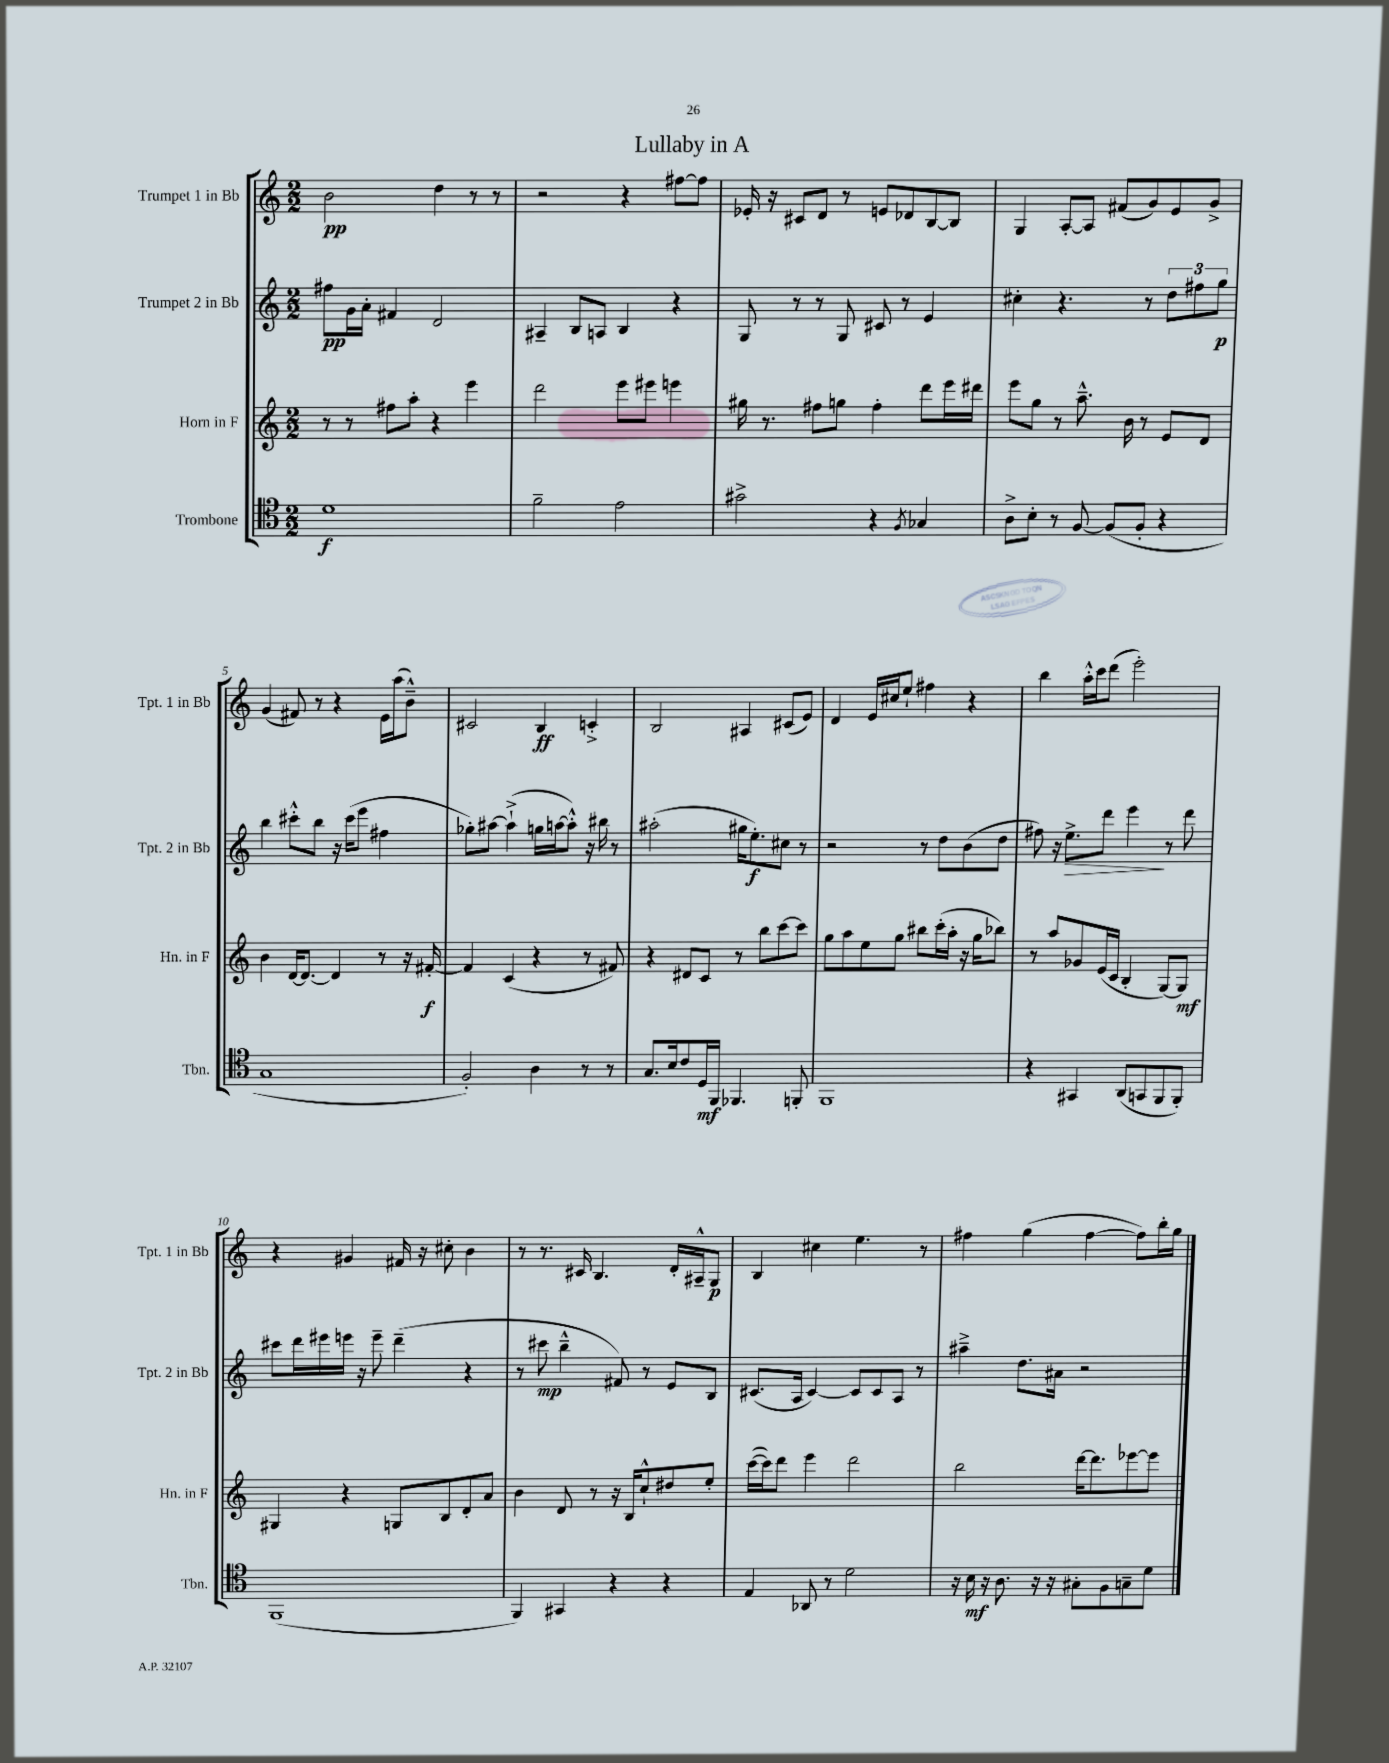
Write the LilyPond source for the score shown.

\header { title = "Lullaby in A" }
<<
\new StaffGroup <<
\new Staff = "s0" \with { instrumentName = "Trumpet 1 in Bb" shortInstrumentName = "Tpt. 1 in Bb" } {
    \clef treble \key c \major \numericTimeSignature \time 2/2
    b'2\pp d''4 r8 r8 |
    r2 r4 fis''8~ fis''8 |
    ees'16-. r16 cis'8 d'8 r8 e'8 des'8 b8~ b8 |
    g4 a8~-. a8 fis'8( g'8) e'8 g'8-> |
    g'4( fis'8) r8 r4 e'16 a''16( b'8---^) |
    cis'2 b4\ff c'4-.-> |
    b2 ais4 cis'8( e'8) |
    d'4 e'16 cis''16 e''8-! fis''4 r4 |
    b''4 a''16-.-^ c'''16 d'''8( e'''2-.) |
    r4 gis'4 fis'16 r16 cis''8-. b'4 |
    r8 r8. cis'16 b4. d'16-. ais16---^ g8\p |
    b4 cis''4 e''4. r8 |
    fis''4 g''4( fis''4~ fis''8) b''16-. g''16 \bar "|." |
}
\new Staff = "s1" \with { instrumentName = "Trumpet 2 in Bb" shortInstrumentName = "Tpt. 2 in Bb" } {
    \clef treble \key c \major \numericTimeSignature \time 2/2
    fis''8\pp g'16 a'16-. fis'4 d'2 |
    ais4-- b8 a8 b4 r4 |
    g8 r8 r8 g8 cis'8 r8 e'4 |
    cis''4-. r4. r8 \tuplet 3/2 { d''8 fis''8 g''8\p } |
    b''4 cis'''8-.-^ b''8 r16 cis'''16( e'''8 fis''4 |
    ges''8-.) ais''8~ ais''4-!->( g''16 a''16~ a''8-.-^) r16 bis''16 r8 |
    ais''2-.( gis''16 e''8.-.\f) cis''8 r8 |
    r2 r8 d''8 b'8( d''8 |
    fis''8) r16 e''8.->\> d'''8 e'''4\! r8 d'''8 |
    cis'''8 d'''16 eis'''16 e'''16 r16 e'''8-- d'''4--( r4 |
    r8 cis'''8\mp b''4---^ fis'8) r8 e'8 b8 |
    cis'8.( a16 cis'4~) cis'8 cis'8 a8 r8 |
    ais''4---> d''8. ais'16 r2 \bar "|." |
}
\new Staff = "s2" \with { instrumentName = "Horn in F" shortInstrumentName = "Hn. in F" } {
    \clef treble \key c \major \numericTimeSignature \time 2/2
    r8 r8 fis''8 a''8-. r4 e'''4 |
    d'''2 e'''8 eis'''8 e'''4 |
    gis''16 r8. fis''8 g''8 fis''4-. d'''8 e'''16 dis'''16 |
    e'''8 g''8 r8 a''8.---^ b'16 r8 e'8 d'8 |
    b'4 d'16~ d'8.~ d'4 r8 r16 fis'16~-.\f |
    fis'4 c'4( r4 r8 fis'8) |
    r4 dis'8 c'8 r8 b''8 c'''8~ c'''8 |
    g''8 a''8 e''8 g''8 bis''8 c'''16-.( a''16-. r16 g''16 bes''8) |
    r8 a''8 ges'8 e'16( c'16 b4-. g8~) g8\mf |
    gis4 r4 g8 b8 d'8-. a'8 |
    b'4 d'8 r8 r16 b16 c''8-!-^ dis''8 e''8-. |
    c'''16~( c'''16) d'''8 e'''4 d'''2 |
    b''2 d'''16~ d'''8. ees'''8~ ees'''8 \bar "|." |
}
\new Staff = "s3" \with { instrumentName = "Trombone" shortInstrumentName = "Tbn." } {
    \clef tenor \key c \major \numericTimeSignature \time 2/2
    d'1\f |
    f'2-- e'2 |
    gis'2-> r4 \acciaccatura { f8 } ges4 |
    a8-> b8-. r8 f8~ f8( f8-. r4 |
    g1 |
    f2-.) a4 r8 r8 |
    g8. b16 c'8 d16\mf f,16 fes,4. f,8-. |
    f,1 |
    r4 gis,4 a,8( g,8 f,8 f,8-.) |
    f,1( |
    f,4) gis,4 r4 r4 |
    e4 aes,8 r8 d'2 |
    r16 b16\mf r16 a8. r16 r16 gis8-. f8 g8-- d'8 \bar "|." |
}
>>
>>
